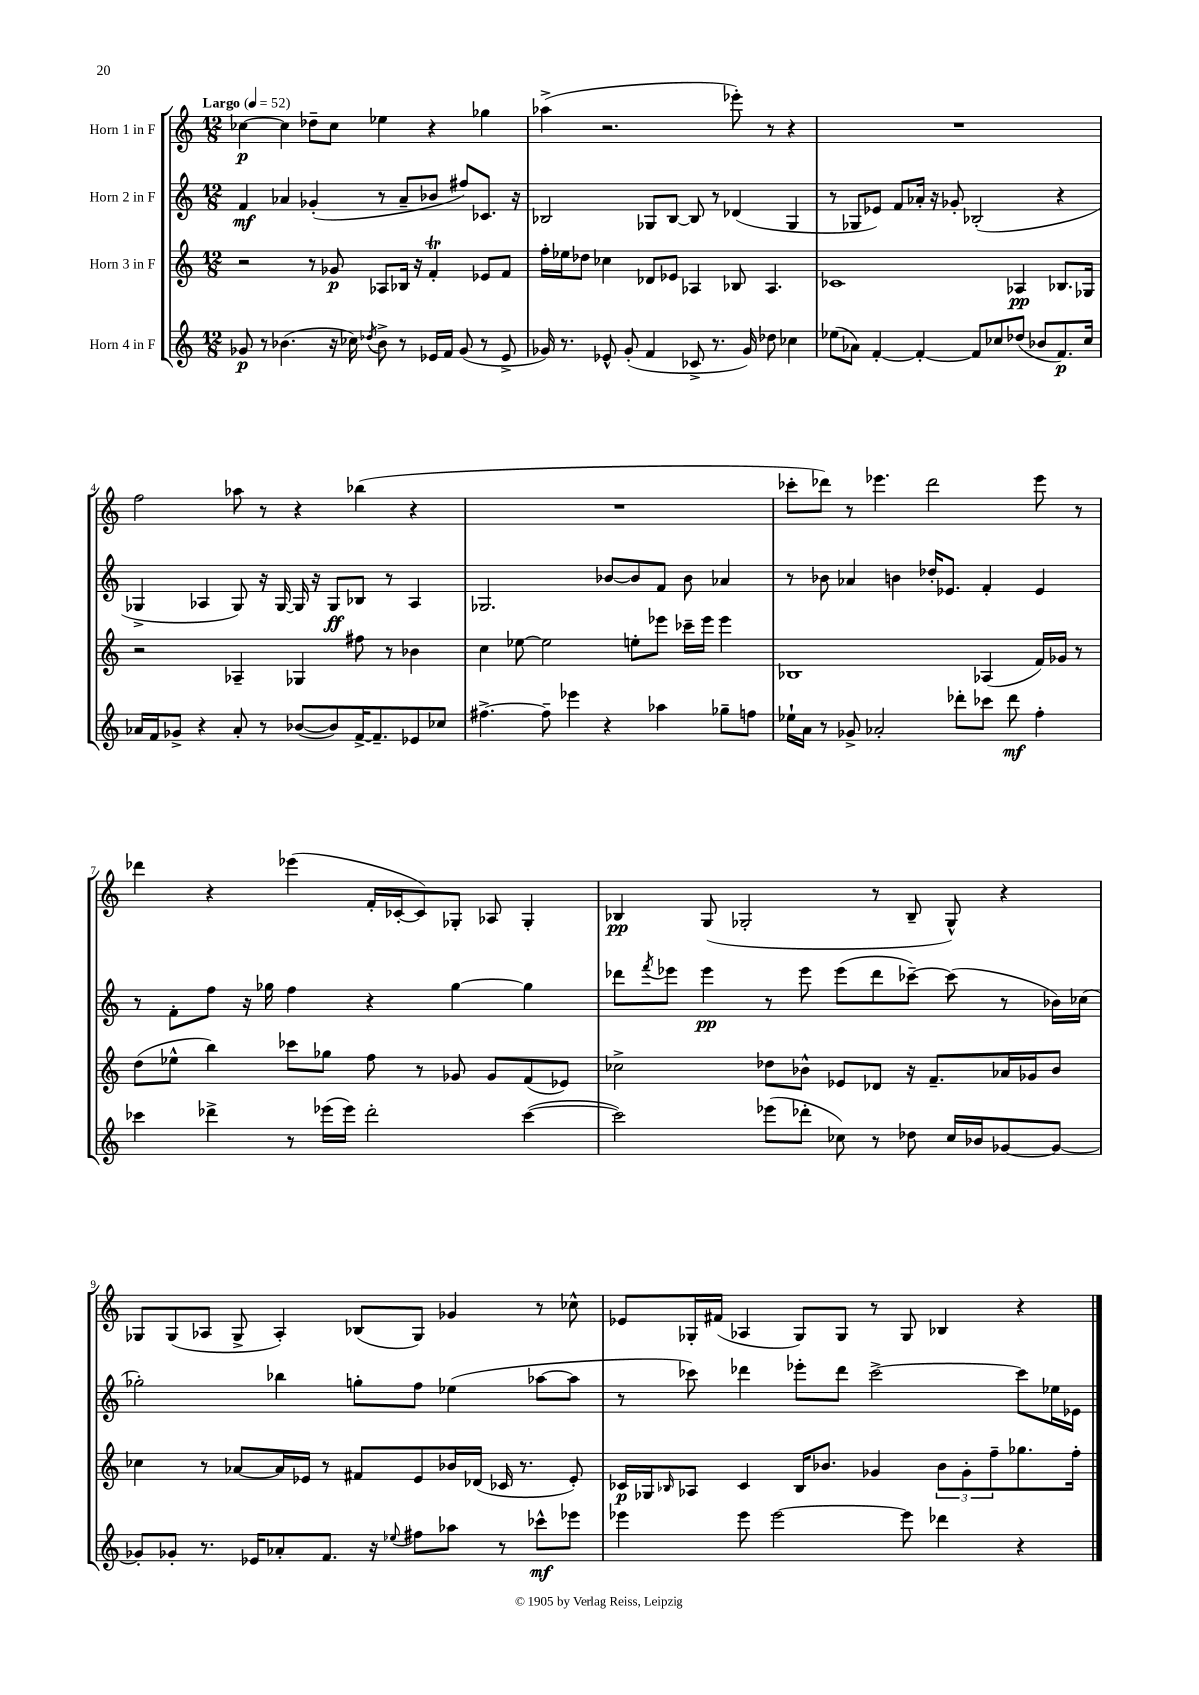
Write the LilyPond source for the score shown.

<<
\new StaffGroup <<
\new Staff = "s0" \with { instrumentName = "Horn 1 in F" } {
    \clef treble \key c \major \numericTimeSignature \time 12/8 \tempo "Largo" 4 = 52
    ces''4~\p ces''4 des''8-- ces''8 ees''4 r4 ges''4 |
    aes''4->( r2. ees'''8-.) r8 r4 |
    R1. |
    f''2 aes''8 r8 r4 bes''4( r4 |
    R1. |
    ces'''8-. des'''8) r8 ees'''4. des'''2 ees'''8 r8 |
    des'''4 r4 ees'''4( f'16-. ces'16~-. ces'8) ges8-. aes8 ges4-. |
    bes4\pp g8( ges2-. r8 bes8-- ges8-^) r4 |
    ges8 ges8( aes8 ges8-> aes4-.) bes8( ges8) ges'4 r8 ces''8-^ |
    ees'8 ges16-. fis'16( aes4 ges8) ges8 r8 ges8 bes4 r4 \bar "|." |
}
\new Staff = "s1" \with { instrumentName = "Horn 2 in F" } {
    \clef treble \key c \major \numericTimeSignature \time 12/8
    f'4\mf aes'4 ges'4-.( r8 aes'8-- bes'8 fis''8) ces'8. r16 |
    bes2 ges8 bes8~ bes8 r8 des'4( ges4 |
    r8 ges8 ees'8) f'8 aes'16-. r16 ges'8-. bes2-.( r4 |
    ges4-> aes4 ges8) r16 ges16~ ges16 r16 ges8\ff bes8 r8 aes4 |
    ges2. bes'8~ bes'8 f'8 bes'8 aes'4 |
    r8 bes'8 aes'4 b'4 des''16-. ees'8. f'4-. ees'4 |
    r8 f'8-. f''8 r16 ges''16 f''4 r4 ges''4~ ges''4 |
    des'''8 \acciaccatura { f'''8 } ees'''8 ees'''4\pp r8 ees'''8 ees'''8( des'''8 ces'''8~--) ces'''8( r8 bes'16) ces''16( |
    ges''2-.) bes''4 g''8-. f''8 ees''4( aes''8~ aes''8 |
    r8 ces'''8) des'''4 ees'''8-. des'''8 ces'''2~-> ces'''8 ees''16 ees'16 \bar "|." |
}
\new Staff = "s2" \with { instrumentName = "Horn 3 in F" } {
    \clef treble \key c \major \numericTimeSignature \time 12/8
    r2 r8 ges'8\p aes8 bes16 r16 f'4-.\trill ees'8 f'8 |
    f''16-. ees''16 des''8 ces''4 des'8 ees'8 aes4 bes8 aes4. |
    ces'1 aes4\pp bes8. ges16 |
    r2 aes4-- ges4 fis''8 r8 bes'4 |
    c''4 ees''8~ ees''2 e''8-. ees'''8 ces'''16-- ees'''16 ees'''4 |
    bes1 aes4( f'16) ges'16 r8 |
    d''8( ees''8-^ b''4) ces'''8 ges''8 f''8 r8 ges'8 ges'8 f'8( ees'8) |
    ces''2-> des''8 bes'8-^ ees'8 des'8 r16 f'8.-- aes'16 ges'16 bes'8 |
    ces''4 r8 aes'8~ aes'16 ees'16 r8 fis'8 ees'8 bes'16 des'16( ces'16 r8. ees'8-.) |
    ces'16\p ges16 \grace { bes16 } aes8 ces'4 bes16 bes'8. ges'4 \tuplet 3/2 { bes'8 ges'8-. f''8-- } ges''8. f''16-. \bar "|." |
}
\new Staff = "s3" \with { instrumentName = "Horn 4 in F" } {
    \clef treble \key c \major \numericTimeSignature \time 12/8
    ges'8\p r8 bes'4.( r16 ces''16) \acciaccatura { des''8 } bes'8-> r8 ees'16 f'16 ges'8( r8 ees'8-> |
    ges'16) r8. ees'8-^ ges'8-.( f'4 ces'8-> r8. ges'16) des''8 ces''4 |
    ees''8( aes'8) f'4~-. f'4~-. f'8 ces''8 des''8( bes'8 f'8.\p) ces''16 |
    aes'16 f'16 ges'8-> r4 aes'8-. r8 bes'8~( bes'8) f'16~-> f'8.-- ees'8 ces''8 |
    fis''4.~-> fis''8-- ees'''4 r4 aes''4 ges''8-- f''8 |
    ees''16-! a'16 r8 ges'8-> aes'2-. des'''8-. ces'''8 des'''8\mf f''4-. |
    ces'''4 des'''4-> r8 ees'''16( ees'''16) des'''2-. ces'''4~( |
    ces'''2) ees'''8( des'''8-. ces''8) r8 des''8 ces''16 bes'16 ges'8~ ges'8~ |
    ges'8-. ges'8-. r8. ees'16 aes'8-. f'8. r16 \appoggiatura { ees''8 } fis''8 aes''8 r8 ces'''8-^\mf ees'''8 |
    ees'''4 ees'''8 ees'''2~ ees'''8 des'''4 r4 \bar "|." |
}
>>
>>
